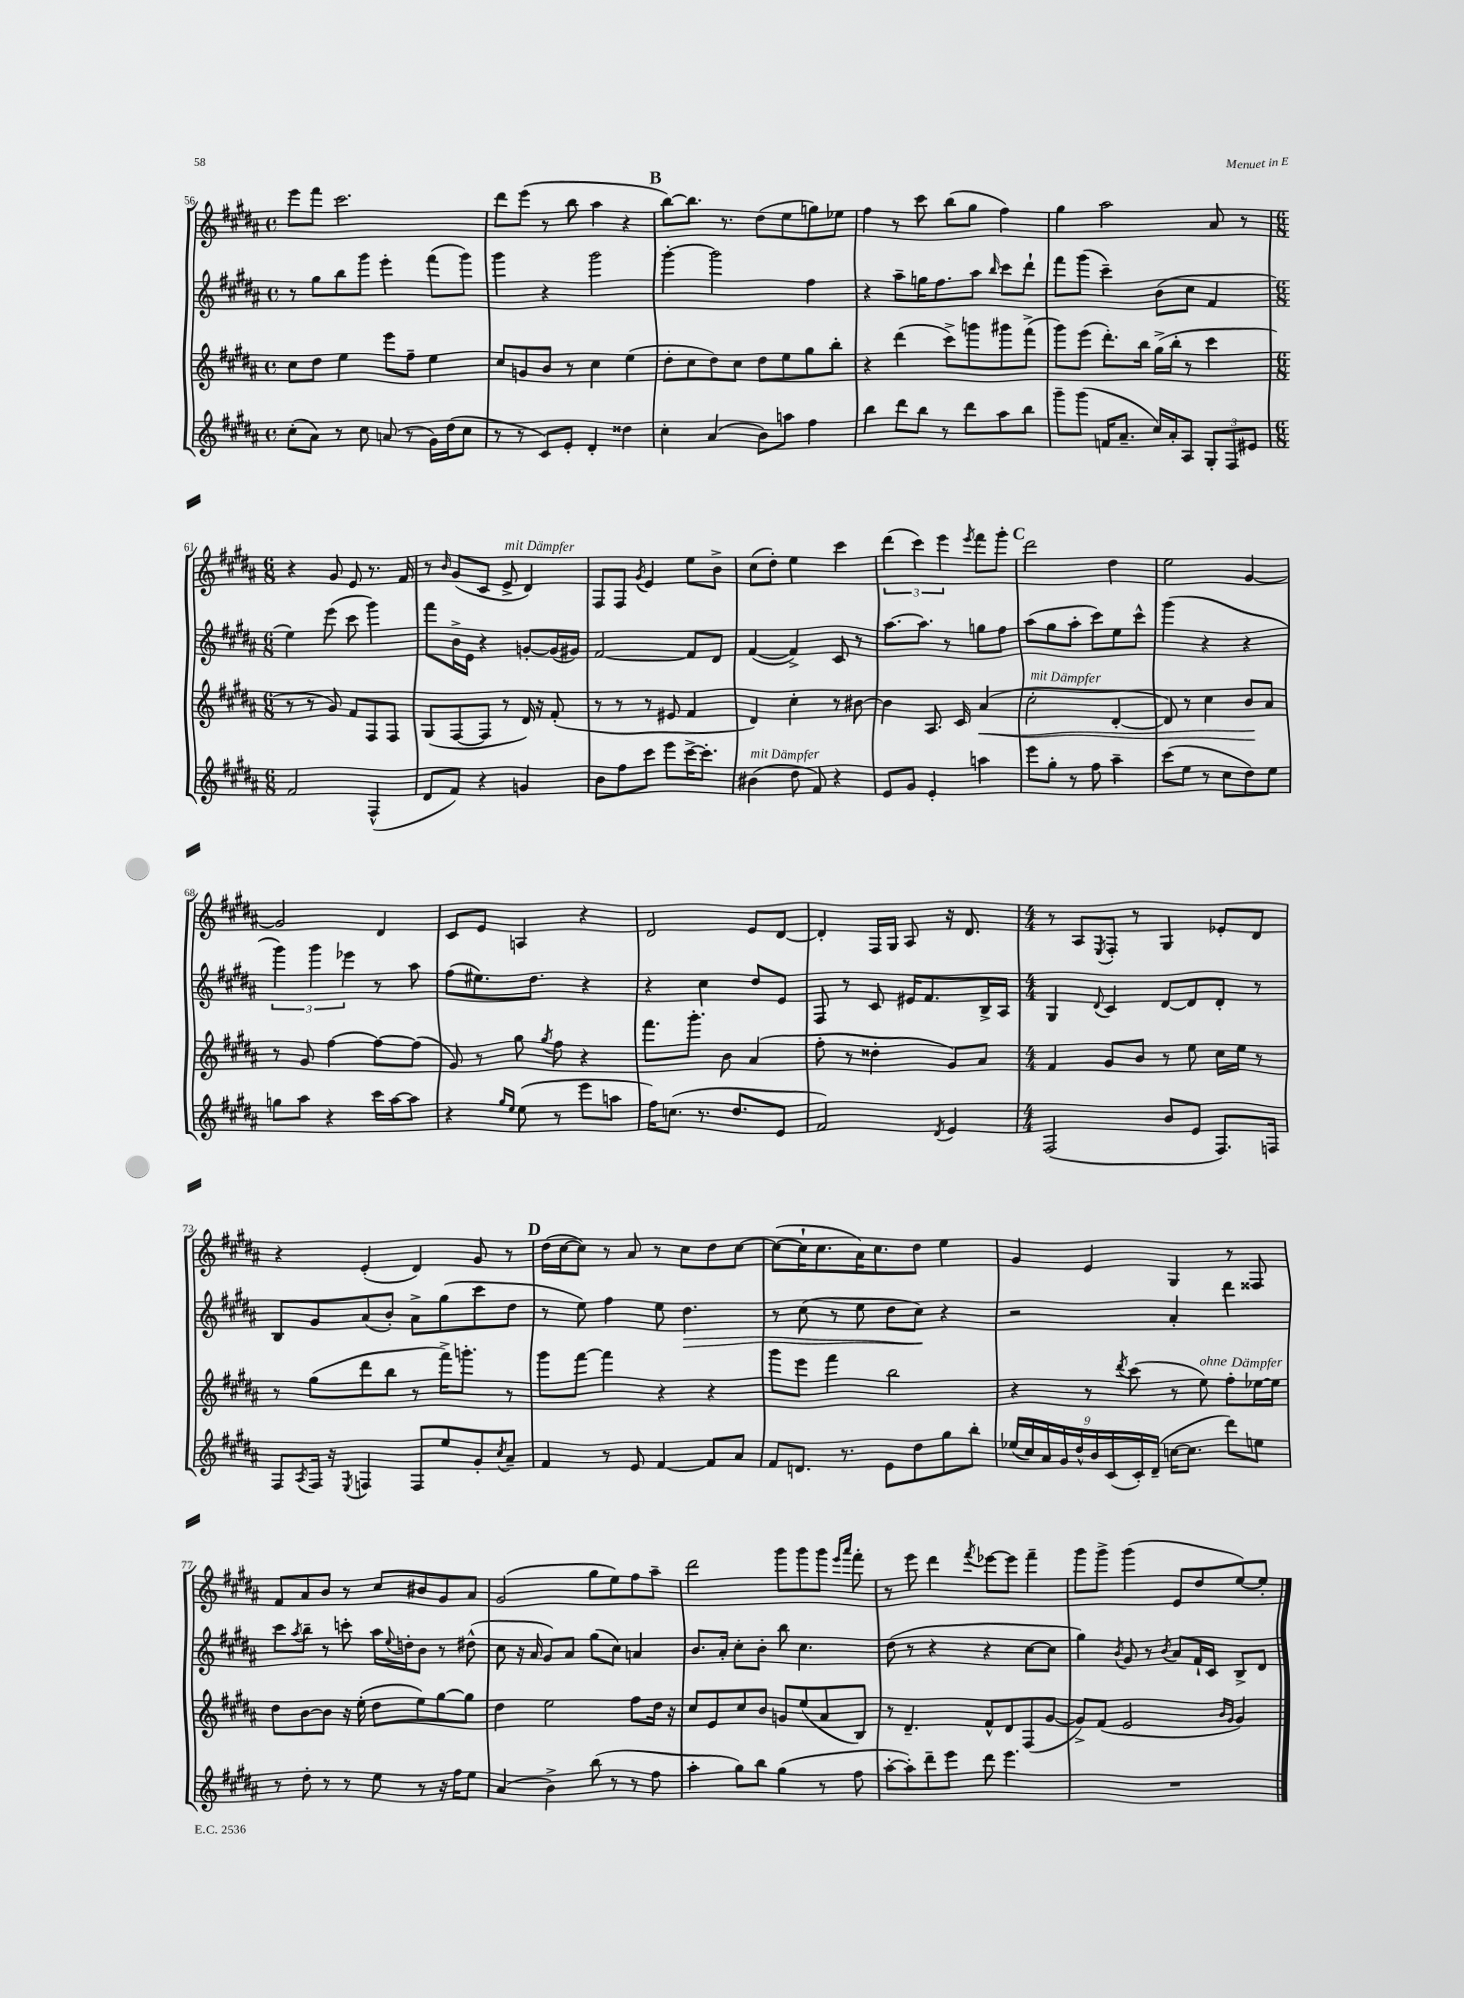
<<
\new StaffGroup <<
\new Staff = "s0" {
    \clef treble \key b \major \defaultTimeSignature \time 4/4
    e'''8 fis'''8 cis'''2. |
    dis'''8 e'''8( r8 b''8 ais''4 r4 |
    \mark \markup { \bold "B" } b''8~) b''8. r8. dis''8( e''8 g''8) ees''8 |
    fis''4 r8 cis'''8 b''8( gis''8 fis''4) |
    gis''4 ais''2 ais'8 r8 |
    \numericTimeSignature \time 6/8 r4 gis'8 e'8 r8. fis'16 |
    r8 \grace { b'16 } gis'8( cis'8 e'8->^\markup { \italic "mit Dämpfer" } dis'4) |
    fis8 fis8 \acciaccatura { gis'8 } e'4 e''8 b'8-> |
    cis''8( dis''8-.) e''4 cis'''4 |
    \tuplet 3/2 { dis'''4( cis'''4) e'''4 } \acciaccatura { e'''8 } fis'''8 gis'''8-. |
    \mark \markup { \bold "C" } dis'''2 dis''4 |
    e''2 gis'4~ |
    gis'2 dis'4 |
    cis'8 e'8 a4 r4 |
    dis'2 e'8 dis'8~ |
    dis'4-. fis16 gis16 ais8 r16 dis'8. |
    \numericTimeSignature \time 4/4 r8 ais8 \acciaccatura { e8 } fis8-. r8 gis4 ees'8-. dis'8 |
    r4 e'4-.( dis'4) gis'8 r8 |
    \mark \markup { \bold "D" } dis''16( cis''16~ cis''8) r8 ais'8 r8 cis''8 dis''8 cis''8~ |
    cis''8~( cis''16-! cis''8. ais'16) cis''8. dis''8 e''4 |
    gis'4 e'4 gis4 r8 fisis8 |
    fis'8 ais'8 b'8 r8 cis''8 bis'8 gis'8 ais'8 |
    gis'2( gis''8 e''8) fis''8 ais''8-- |
    dis'''2 gis'''8 gis'''8 gis'''8 \grace { e'''16 ais'''16 } fis'''8-. |
    r8 e'''8 dis'''4 \acciaccatura { fis'''8 } ees'''8~ ees'''8 fis'''4-- |
    gis'''8 gis'''8-> gis'''4( e'8 dis''8 e''8~) e''8-. \bar "|." |
}
\new Staff = "s1" {
    \clef treble \key b \major \defaultTimeSignature \time 4/4
    r8 gis''8 b''8 gis'''8 e'''4-. fis'''8( gis'''8) |
    gis'''4 r4 gis'''2 |
    \mark \markup { \bold "B" } gis'''4~-. gis'''2 fis''4 |
    r4 ais''8-- g''16 fis''8. ais''8 \grace { b''16 } cis'''8 dis'''8-! |
    fis'''8 gis'''8( cis'''4--) b'8( cis''8 fis'4 |
    \numericTimeSignature \time 6/8 e''4) e'''8( cis'''8 gis'''4) |
    fis'''8 b'16-> e'16 r4 g'8~-. g'16( gis'16) |
    fis'2~ fis'8 dis'8 |
    fis'4~( fis'4->) cis'8 r8 |
    ais''8.~ ais''8. r8 g''8 fis''8 |
    \mark \markup { \bold "C" } ais''8( gis''8 ais''8-. cis'''8) e''8 cis'''8-^ |
    gis'''4( r4 r4 |
    \tuplet 3/2 { gis'''4) gis'''4 ees'''4 } r8 ais''8 |
    fis''8( eis''8.) dis''8. r4 |
    r4 cis''4 dis''8 e'8 |
    fis8 r8 cis'8 eis'16 fis'8. b16-> ais16 |
    \numericTimeSignature \time 4/4 gis4 \appoggiatura { dis'8 } cis'4 dis'8~ dis'8 dis'8-. r8 |
    b8 gis'8 ais'8( b'8-.) ais'8-> gis''8( cis'''8 dis''8 |
    \mark \markup { \bold "D" } r8 e''8) fis''4 e''8 dis''4.\> |
    r8 cis''8( r8 e''8 dis''8 cis''8\!) r4 |
    r2 ais'4-. dis'''4 |
    cis'''8 \acciaccatura { ais''8 } b''8-- r8 c'''8-. ais''16 \appoggiatura { e''8 } d''16-. b'8 r8 dis''8-^( |
    cis''8 r16 ais'16 gis'8) ais'8 gis''8( cis''8) a'4 |
    b'8. ais'16-. cis''8-. b'8-. b''8 cis''4. |
    dis''8( r8 r4 r4 cis''8~ cis''8 |
    gis''4) \acciaccatura { b'8 } gis'8 r8 \acciaccatura { b'8 } ais'8 fis'16-! cis'16 b8-> dis'8 \bar "|." |
}
\new Staff = "s2" {
    \clef treble \key b \major \defaultTimeSignature \time 4/4
    cis''8 dis''8 e''4 e'''8 fis''8-- e''4 |
    cis''8 g'8 b'8 r8 cis''4 e''4( |
    \mark \markup { \bold "B" } dis''8-. cis''8 dis''8) cis''8 dis''8 e''8 gis''8 b''8-. |
    r4 dis'''4( cis'''8->) g'''8 gis'''8 fis'''8->( |
    gis'''8) e'''8( dis'''8.-.) b''16 gis''16->( b''16-. r8 cis'''4 |
    \numericTimeSignature \time 6/8 r8 r8 gis'8) fis'8 fis8 fis8 |
    gis8( fis8~ fis8 r8 dis'16) r16 fis'8-.( |
    r8 r8 r8 eis'8 fis'4 |
    dis'4) cis''4-. r8 bis'8~ |
    bis'4 ais8. cis'16 ais'4\<( |
    \mark \markup { \bold "C" } cis''2-.^\markup { \italic "mit Dämpfer" } dis'4~-. |
    dis'8) r8 cis''4 b'8\! ais'8 |
    r8 gis'8 fis''4~ fis''8~ fis''8( |
    gis'8) r8 gis''8 \acciaccatura { gis''8 } fis''8 r4 |
    fis'''8. gis'''8.-. b'8 ais'4( |
    fis''8-. r8 disis''4-. gis'8) ais'8 |
    \numericTimeSignature \time 4/4 fis'4 gis'8 b'8 r8 e''8 cis''16 e''16 r8 |
    r8 gis''8( dis'''8 b''8 r8 fis'''16->) g'''8.-. r8 |
    \mark \markup { \bold "D" } gis'''8 fis'''8~ fis'''4 r4 r4 |
    gis'''8 e'''8 fis'''4 b''2 |
    r4 r8 \acciaccatura { dis'''8 } cis'''8( r8 e''8^\markup { \italic "ohne Dämpfer" }) fis''8-. ees''16~ ees''16 |
    dis''8 b'8~ b'8 r16 e''16-.( dis''8 e''8) gis''8~ gis''8 |
    dis''4 e''2 fis''8 dis''16 r16 |
    cis''8 e'8 cis''8 b'8 g'8 e''8( ais'8 b8) |
    r8 dis'4.-- fis'8-^ dis'8 fis8( gis'8~ |
    gis'8->) fis'8( e'2 \grace { b'16 gis'16 } gis'4) \bar "|." |
}
\new Staff = "s3" {
    \clef treble \key b \major \defaultTimeSignature \time 4/4
    cis''8-.( ais'8) r8 cis''8 a'8( r8 gis'16) dis''16( cis''8 |
    r8 r8 cis'8) e'8-. dis'4-. disis''4 |
    \mark \markup { \bold "B" } cis''4-. ais'4( b'8) a''8 fis''4 |
    b''4 dis'''8 b''8 r8 dis'''8 ais''8 b''8 |
    gis'''8-- gis'''8( f'16 ais'8.-- cis''16) ais'16-. ais8 \tuplet 3/2 { gis8-. fis8 eis'8 } |
    \numericTimeSignature \time 6/8 fis'2 fis4-^( |
    dis'8 fis'8) r4 g'4 |
    b'8 fis''8 cis'''8 e'''8 cis'''16~-> cis'''8.-. |
    bis'4^\markup { \italic "mit Dämpfer" }( dis''8 fis'8) r4 |
    e'8 gis'8 e'4-. a''4 |
    \mark \markup { \bold "C" } e'''8 gis''8-. r8 fis''8 ais''4-- |
    cis'''8( e''8 r8 cis''8 dis''8) e''8 |
    g''8 ais''8 r4 cis'''16 ais''16~ ais''8 |
    r4 \grace { gis''16 e''16 } e''8( r8 e'''8 a''8 |
    fis''16) c''8.( r8. dis''8. e'8 |
    fis'2) \acciaccatura { dis'8 } e'4 |
    \numericTimeSignature \time 4/4 fis2( b'8 e'8 fis8.) f16 |
    fis8 \acciaccatura { ais8 } fis16 r16 \acciaccatura { e8 } f4 f8 e''8 gis'8-. \acciaccatura { cis''8 } ais'8-- |
    \mark \markup { \bold "D" } fis'4 r8 e'8 fis'4~ fis'8 ais'8 |
    fis'8 d'8. r8. e'8 dis''8 gis''8 b''8-. |
    \tuplet 9/8 { ees''16( cis''16) ais'16 gis'16 dis''16-^ b'16 cis'16( cis'16-.) dis'16--( } c''16~ c''8. dis'''8) e''8 |
    r8 dis''8-. r8 r8 e''8 r8 r16 fis''16 e''8 |
    ais'4( b'4->) b''8( r8 r8 fis''8 |
    ais''4-. gis''8) b''8 gis''4( r8 fis''8 |
    ais''8~-. ais''8-.) dis'''8-- e'''8 dis'''8 e'''4. |
    R1 \bar "|." |
}
>>
>>
\layout { \context { \Score currentBarNumber = #56 } }
